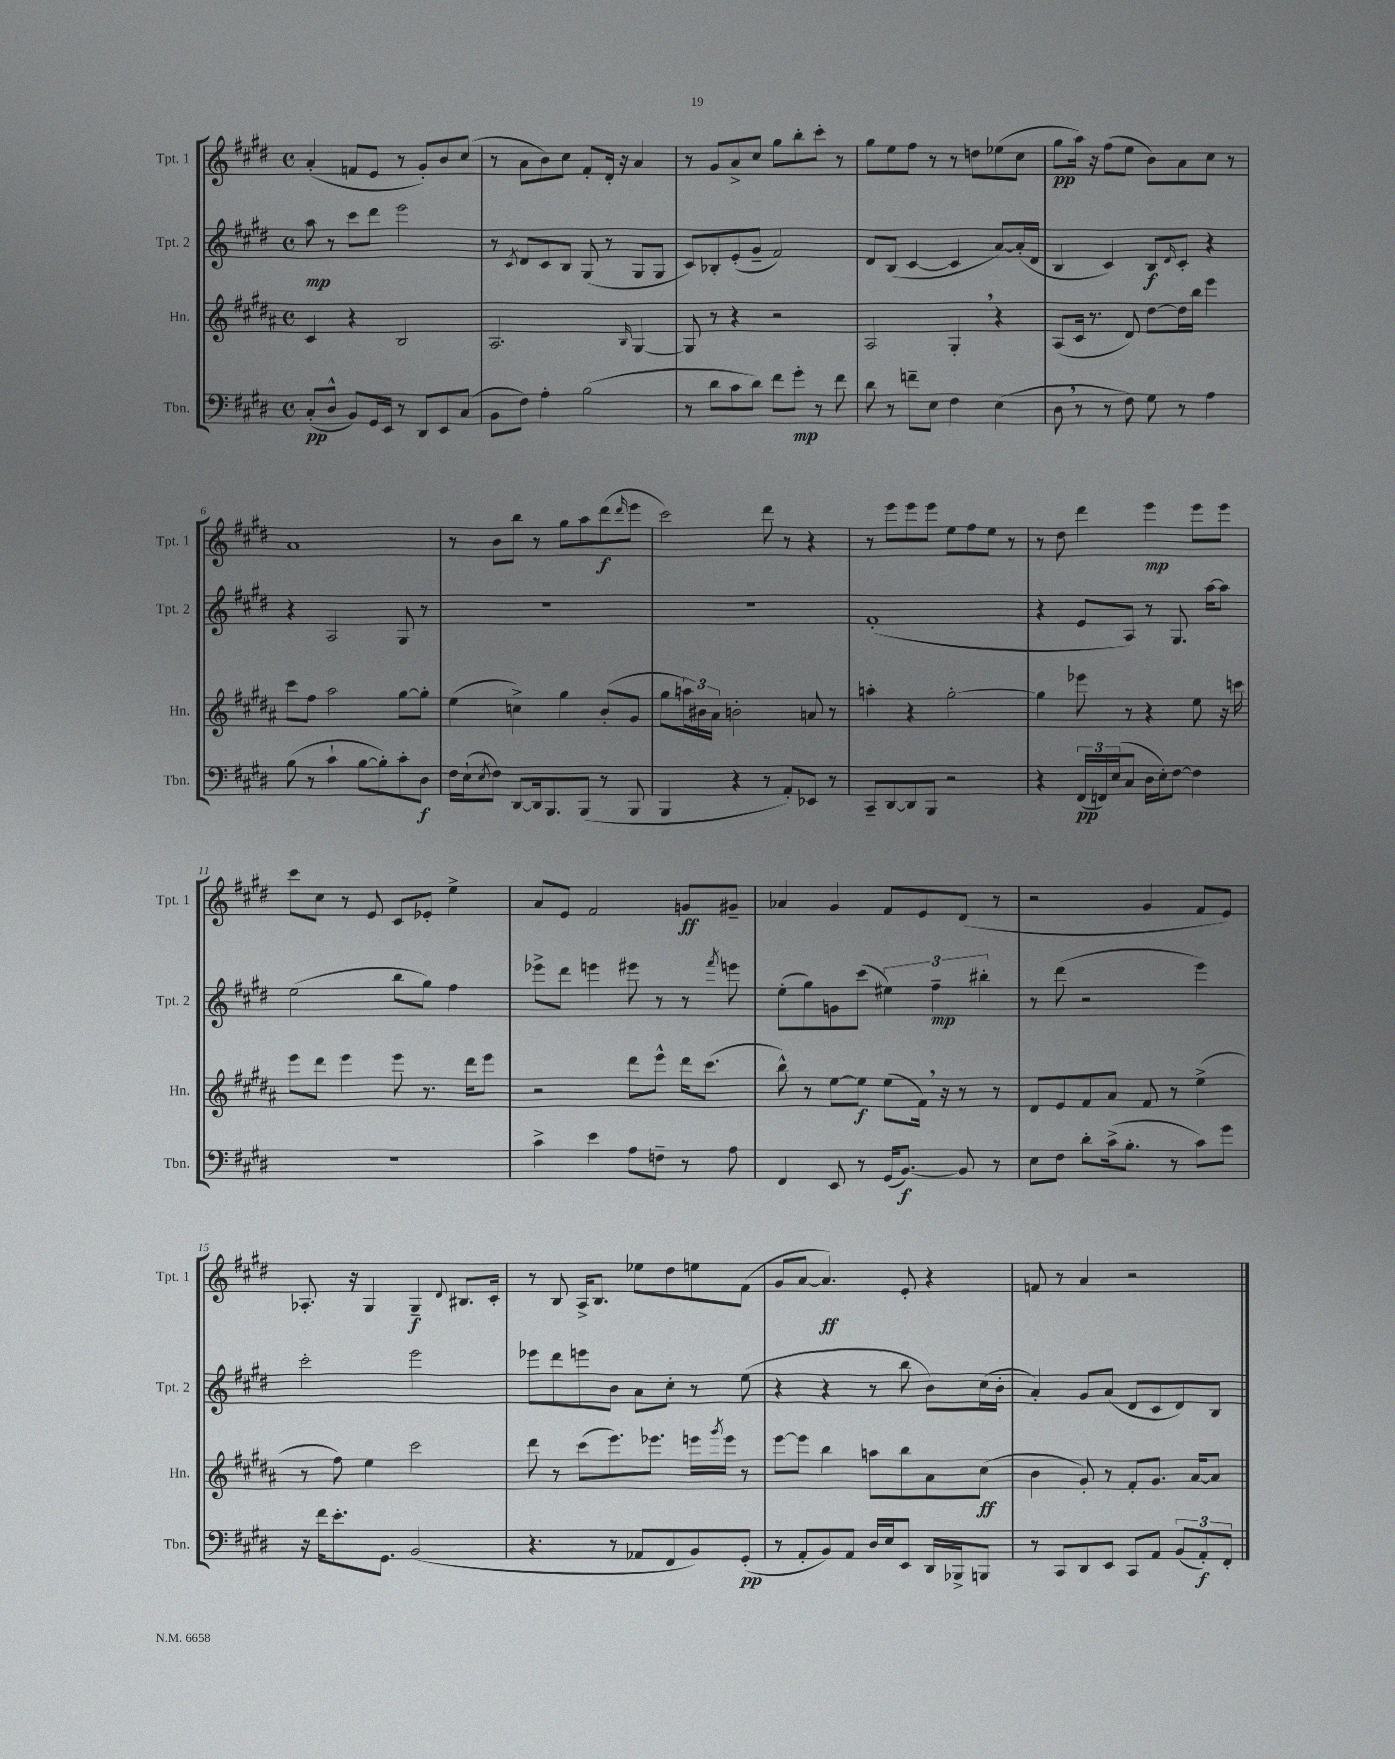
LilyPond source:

<<
\new StaffGroup <<
\new Staff = "s0" \with { instrumentName = "Tpt. 1" shortInstrumentName = "Tpt. 1" } {
    \clef treble \key e \major \defaultTimeSignature \time 4/4
    a'4-.( f'8 e'8 r8 gis'8-.) b'8 cis''8( |
    r8 a'8 b'8) cis''8 fis'8-. dis'16-. r16 a'4 |
    r8 gis'8 a'8-> cis''8 gis''8 b''8-. cis'''8-. r8 |
    gis''8 e''8 fis''8 r8 r8 d''8 ees''8( cis''8 |
    gis''8\pp a''16) r16 fis''8( e''8 b'8) a'8 cis''8 r8 |
    a'1 |
    r8 b'8 b''8 r8 gis''8 a''8 dis'''8\f( \grace { dis'''16 } e'''8 |
    cis'''2) dis'''8 r8 r4 |
    r8 e'''8 e'''8 e'''8 e''8 fis''8 e''8 r8 |
    r8 dis''8 dis'''4 e'''4\mp e'''8 e'''8 |
    cis'''8 cis''8 r8 e'8 cis'8 ees'8-. e''4-> |
    a'8 e'8 fis'2 g'8\ff gis'8-- |
    aes'4 gis'4 fis'8 e'8 dis'8( r8 |
    r2 gis'4 fis'8 e'8) |
    aes8.-. r16 gis4 gis4--\f \appoggiatura { dis'8 } bis8. cis'16-. |
    r8 b8 a16-> b8. ees''8 dis''8 e''8 fis'8( |
    gis'8 a'8~ a'4.\ff) e'8-. r4 |
    f'8 r8 a'4 r2 \bar "|." |
}
\new Staff = "s1" \with { instrumentName = "Tpt. 2" shortInstrumentName = "Tpt. 2" } {
    \clef treble \key e \major \defaultTimeSignature \time 4/4
    a''8\mp r8 cis'''8 dis'''8 e'''2 |
    r8 \acciaccatura { cis'8 } dis'8 cis'8 b8 gis8( r8 gis8 gis8 |
    cis'8) bes8-. e'8-.( gis'8-- fis'2) |
    dis'8 b8( cis'4~ cis'4 a'8~) a'16-.( dis'16 |
    b4 cis'4) b8\f \grace { dis'16 } cis'8-. r4 |
    r4 a2 gis8 r8 |
    R1 |
    R1 |
    fis'1-.( |
    r4 e'8 a8) r8 gis8. a''16~ a''8 |
    e''2( b''8 gis''8) fis''4 |
    ees'''8-> dis'''8 e'''4 eis'''8 r8 r8 \acciaccatura { fis'''8 } e'''8 |
    e''8-.( gis''8) g'8 cis'''8( \tuplet 3/2 { eis''4) fis''4--\mp bis''4-. } |
    r8 dis'''8( r2 e'''4) |
    cis'''2-. e'''2 |
    ees'''8 dis'''8 e'''8 b'8 a'8 cis''8-. r8 e''8( |
    r4 r4 r8 b''8 b'8) cis''16( b'16-. |
    a'4-.) gis'8 a'8( dis'8 cis'8 dis'8) b8 \bar "|." |
}
\new Staff = "s2" \with { instrumentName = "Hn." shortInstrumentName = "Hn." } {
    \clef treble \key b \major \defaultTimeSignature \time 4/4
    cis'4 r4 b2 |
    ais2. \grace { b16 } gis4~ |
    gis8 r8 r4 r2 |
    ais2 gis4-. \breathe r4 |
    ais8( cis'16 r8. dis'8) dis''8~ dis''16 b''16 e'''4 |
    cis'''8 fis''8 ais''2 gis''8~ gis''8-. |
    e''4( c''4->) gis''4 b'8-.( gis'8 |
    gis''8 \tuplet 3/2 { a''16) bis'16 ais'16 } b'2-. a'8 r8 |
    a''4-. r4 gis''2~-. |
    gis''4 ees'''8 r8 r4 e''8 r16 c'''16 |
    e'''8 dis'''8 e'''4 e'''8 r8. dis'''16 e'''8 |
    r2 dis'''8 e'''8-^ dis'''16 cis'''8.( |
    b''8-^) r8 e''8~ e''8\f e''8( fis'16) \breathe r16 r8 r8 |
    dis'8 e'8 fis'8 ais'8 fis'8 r8 e''4->( |
    r8 fis''8) e''4 cis'''2 |
    dis'''8 r8 cis'''8( e'''8.) ees'''8. e'''16 \acciaccatura { gis'''8 } e'''16 r8 |
    e'''8~ e'''8 b''4 a''8 b''8 ais'8 cis''8\ff( |
    b'4 gis'8-.) r8 fis'8-. gis'8. ais'16~ ais'8 \bar "|." |
}
\new Staff = "s3" \with { instrumentName = "Tbn." shortInstrumentName = "Tbn." } {
    \clef bass \key e \major \defaultTimeSignature \time 4/4
    cis8-.\pp( dis8-^ b,8) gis,16 e,16 r8 dis,8 e,8 cis8( |
    b,8 fis8) a4-. b2( |
    r8 dis'8 cis'8 dis'8) fis'8 gis'8-.\mp r8 fis'8 |
    dis'8 r8 f'8-- e8 fis4 e4( |
    dis8 \breathe r8 r8 fis8) gis8 r8 a4 |
    b8( r8 cis'4-! b8~ b8-.) cis'8-. dis8\f |
    fis16 e16-!( \acciaccatura { e8 } fis8) dis,8~ dis,16 b,,8. b,,8( r8 b,,8 |
    b,,4 r4 r8 a,8-.) ees,8 r8 |
    cis,8-- dis,8~ dis,8 b,,8 r2 |
    r4 \tuplet 3/2 { fis,16\pp( f,16) e16( } cis8 dis16 e16-.) fis8~ fis4 |
    R1 |
    cis'4-> e'4 a8 f8-- r8 a8 |
    fis,4 e,8 r8 gis,16( b,8.~\f) b,8 r8 |
    e8 fis8 dis'8-. cis'16->( b8.-. r8 cis'8) gis'8 |
    r16 fis'16 e'8.-. gis,8. b,2( |
    r4. r8 aes,8 fis,8 b,8) gis,8-.\pp( |
    r8 a,8-. b,8) a,8 dis16 e16 e,8 dis,16 bes,,16-> b,,8 |
    r8 cis,8 dis,8 e,8 cis,8 a,8 \tuplet 3/2 { b,8( a,8-.\f) fis,8-. } \bar "|." |
}
>>
>>
